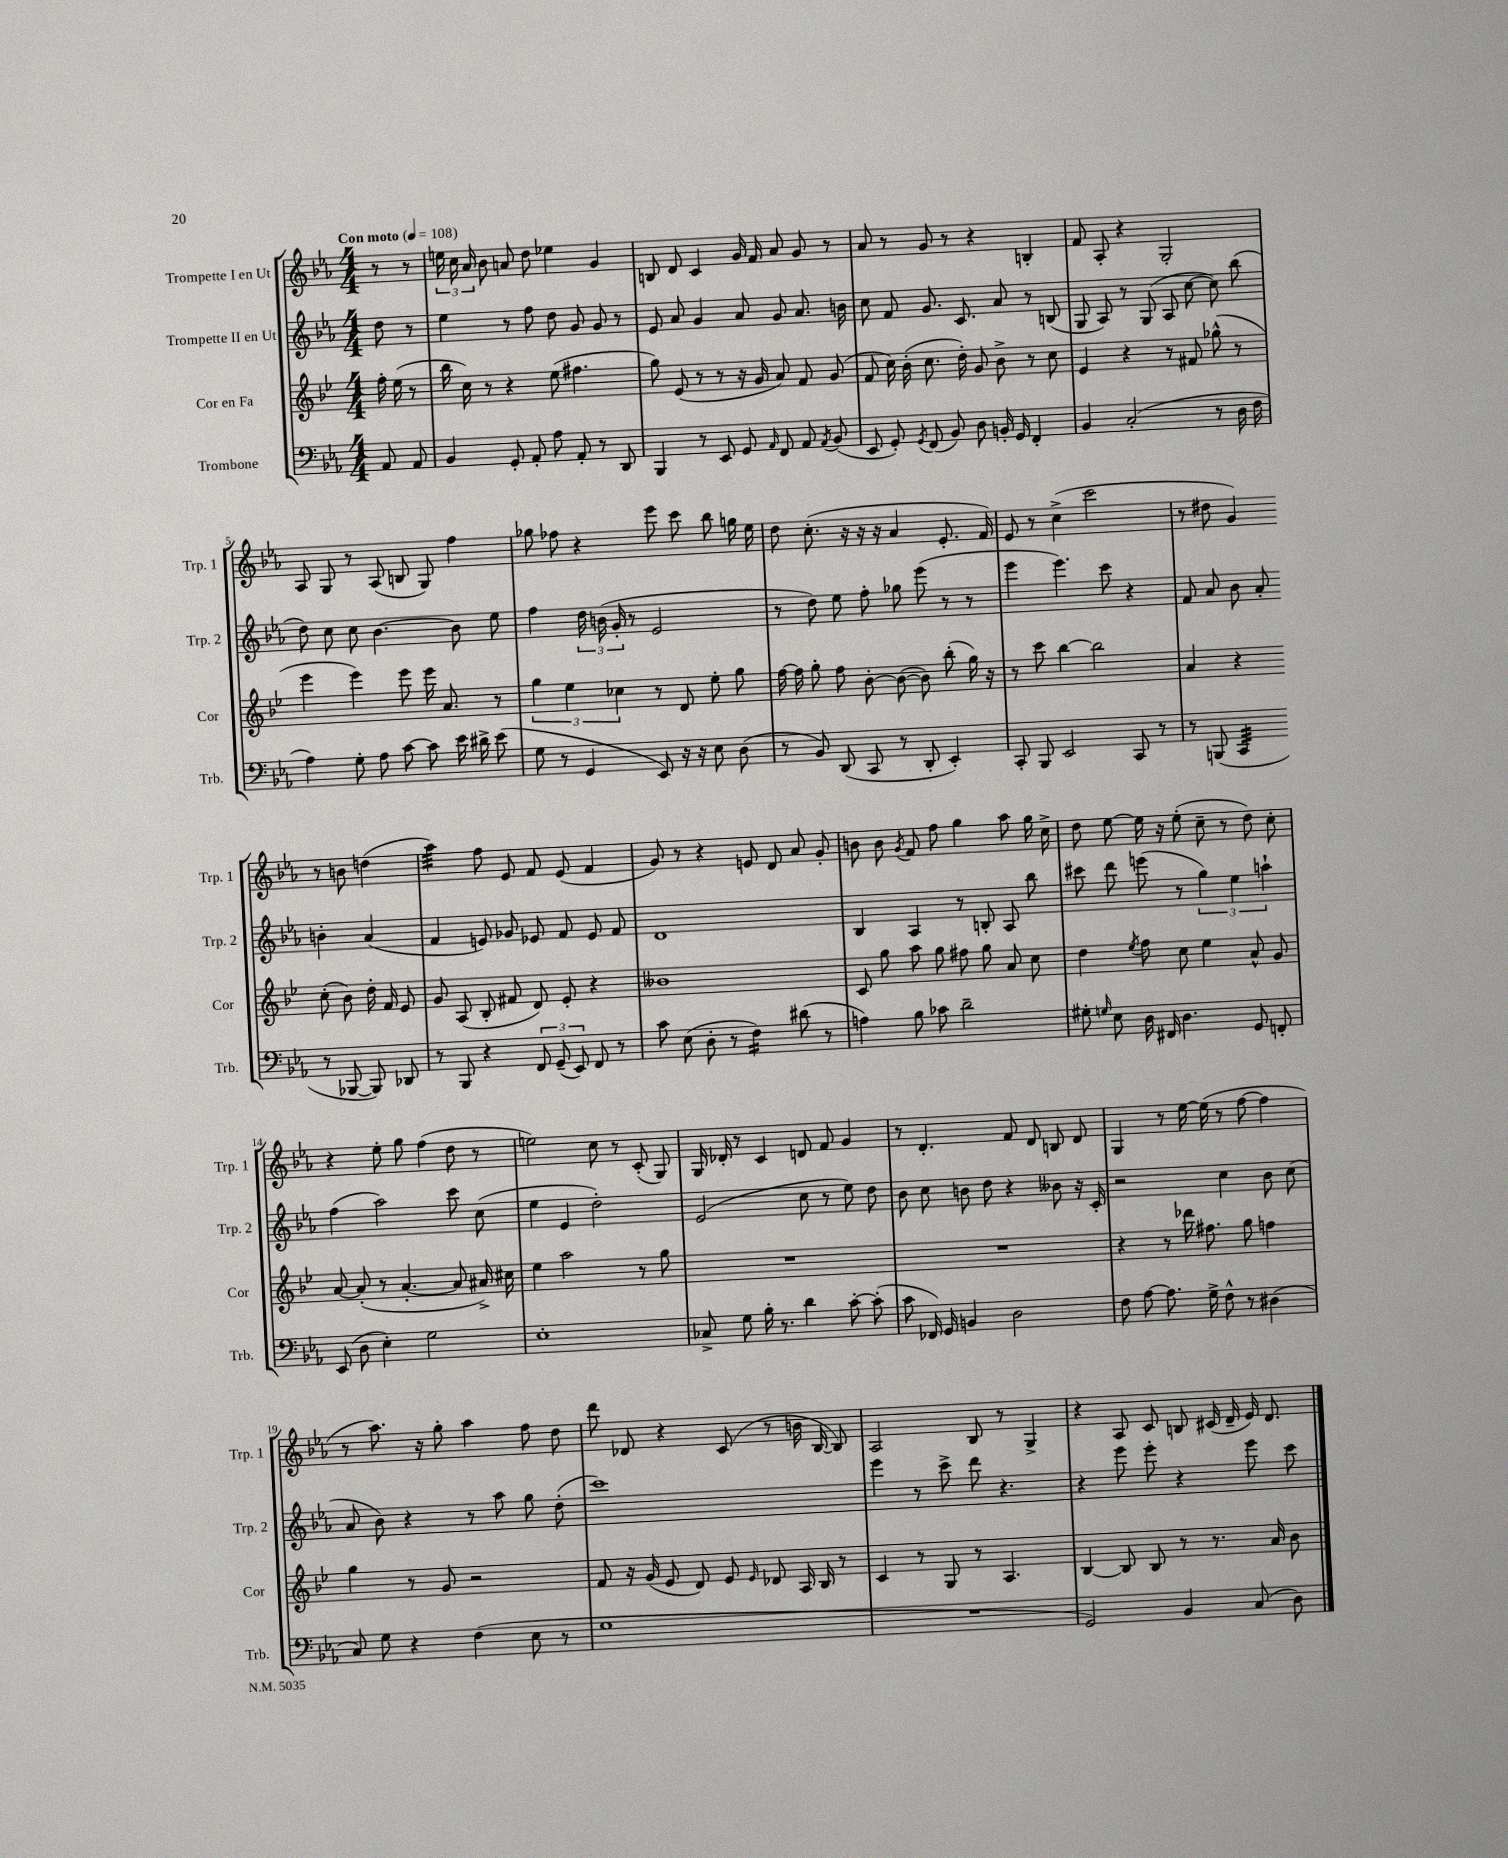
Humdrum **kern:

**kern	**kern	**kern	**kern
*staff4	*staff3	*staff2	*staff1
*clefF4	*clefG2	*clefG2	*clefG2
*k[b-e-a-]	*k[b-e-]	*k[b-e-a-]	*k[b-e-a-]
*M4/4	*M4/4	*M4/4	*M4/4
*MM108	*MM108	*MM108	*MM108
8AA-/	16ff'\	8dd\	8r
.	(16ee-\	.	.
8AA-/	8r	8r	8r
=	=	=	=
4BB-/	16bb-\	4ee-\	24ee\
.	.	.	24cc\
.	16cc\)	.	.
.	.	.	24a-/
.	8r	.	8b-\
8GG'/	4r	8r	8a/
8AA-'/	.	8ff\	8dd\
8A-\	(8ee-\	8dd\	4ee-\
8AA-'/	4.ff#\	8g/	.
8r	.	8g/	4g/
8DD/	.	8r	.
=	=	=	=
4BBB-/	8gg\)	8e-/	8B/
.	(8e-/	8a-/	8d/
8r	8r	4g/	4c/
8EE-/	8r	.	.
8GG/	16r	8a-/	16g/
.	16g/	.	16f/
16qqAA-/	.	.	.
8FF/	8a/)	8g/	8a-/
8AA-/	8f/	8.a-/	8g/
8qAA-/	.	.	.
(8BB-/	(8g/	.	8r
.	.	16b\	.
=	=	=	=
8EE-/	8f/	8cc\	8a-/
8GG'/)	16cc\)	8f/	8r
.	(16b-'\	.	.
8qGG/	.	.	.
(8FF/	8.cc\	8.g/	8g/
8BB-/)	.	.	8r
.	16dd'\)	8.c/	.
8D\	8g/	.	4r
16BB'/	8b-^\	8a-/	.
16GG/	.	.	.
4FF'/	8r	8r	4B'/
.	8cc\	(8B/	.
=	=	=	=
4BB-/	4e-/	8G/	8f/
.	.	8A-/)	8A-'/
(2C'/	4r	8r	4r
.	.	(8G/	.
.	8r	8A-/	2G'/
.	8f#/	[8cc\	.
8r	(8gg-^^\	8cc\])	.
16D\	8r	(8bb-\	.
16F\	.	.	.
=	=	=	=
4A-\)	4eee-\	8dd\)	8A-/
.	.	8cc\	8G/
8G'\	4eee-\)	8cc\	8r
8A-\	.	[4.b-\	(8A-/
[8c\	8eee-\	.	8B/
8c\]	16eee-\	.	8G/)
.	8.a/	.	.
16e-\	.	8b-\]	4ff\
16d#^\	.	.	.
(8e-\	8r	8ee-\	.
=	=	=	=
8G\	6gg\	4ff\	8gg-\
8r	.	.	8ff-\
.	6ee-\	.	.
4GG/	.	24dd\	4r
.	.	(24b\	.
.	6cc-\	24g'/	.
.	.	8r	.
8EE-/)	8r	2e-/	8eee-\
16r	8d/	.	8ccc\
16r	.	.	.
8E-\	8ee-'\	.	8bb-\
(8D\	8gg\	.	16gg\
.	.	.	16ee-\
=	=	=	=
8r	[16ff\	8r	8dd\
.	16ff\]	.	.
8BB-/)	8gg'\	8dd\)	(8.cc'\
(8DD/	8ff\	8ee-\	.
.	.	.	16r
8CC/	[8b-'\	8ff'\	16r
.	.	.	16r
8r	(8b-\_	8gg-\	4a-/
8DD'/	8b-\])	(8eee-\	.
4EE-'/)	(8bb-'\	8r	8.e-'/
.	16gg\)	8r	.
.	16r	.	16f/)
=	=	=	=
8CC'/	8r	4eee-\	8e-/
8BBB-/	8ccc\	.	8r
2EE-/	[4bb-\	4.eee-\)	(4cc^\
.	2bb-\]	.	2ccc\
.	.	8ccc\	.
8CC/	.	4r	.
8r	.	.	.
=	=	=	=
8r	4a/	8f/	8r
(8BBB/	.	8a-/	8dd#\
4CC/	4r	8b-\	4g/)
.	.	8a-'/	.
8r	(8cc'\	4b'\	8r
[8BBB-/	8b-\)	.	8b\
8BBB-/])	16dd'\	(4a-/	(4dd\
.	16f/	.	.
8DD-/	8e-/	.	.
=	=	=	=
8r	8g/	4f/	4aa-\)
8BBB-/	(8A/	.	.
4r	8B-'/	8e/)	8ff\
.	8f#/	8g-/	8e-/
12FF/	8d/)	8e-/	8f/
(12GG~/	.	.	.
.	8e-'/	8f/	(8e-/
12EE-/)	.	.	.
8FF/	4r	8e-/	4f/
8r	.	8f/	.
=	=	=	=
8c\	1b--	1d	8g/)
(8E-\	.	.	8r
8D'\	.	.	4r
8r	.	.	.
4F\)	.	.	8e/
.	.	.	8d/
(8d#\	.	.	8a-/
8r	.	.	8g'/
=	=	=	=
4A\)	8c/	4B-/	8b\
.	8gg\	.	8b\
.	.	.	8qg/
8B-\	8aa\	4A-/	8f/
8c-\	8gg\	.	8ff\
2d~\	8ff#\	8r	4gg\
.	8gg\	8B'/	.
.	8a/	8A-/	8aa-\
.	8cc\	8bb-\	16gg\
.	.	.	16cc^\
=	=	=	=
8G#'\	4dd\	8ccc#\	8dd\
16qqG/	.	.	.
8E-\	.	8ddd\	[8ee-\
.	8qee-/	.	.
16D\	8ff\	(8eee\	16ee-\]
16FF#/	.	.	16r
4.D\	8cc\	8r	(8ee-'\
.	4ee-\	6gg\)	8cc~\
.	.	.	8r
.	.	6ee-\	.
8GG/	8a^^/	.	8dd\)
.	.	6aa`\	.
8FF'/	8g/	.	8cc'\
=	=	=	=
(8EE-/	[8a/	(4ff\	4r
8D\	(8a'/]	.	.
4E-'\)	8r	2aa-\)	8ee-'\
.	[4.a'/	.	8gg\
2G\	.	.	(4ff\
.	8a/]	8ccc\	8dd\
.	16a#^/)	(8cc\	8r
.	16cc#\	.	.
=	=	=	=
1E-'	4ee-\	4ee-\	2ee\)
.	2aa\	4e-/	.
.	.	2dd'\)	8cc\
.	.	.	8r
.	8r	.	(8c'/
.	8gg\	.	8G/)
=	=	=	=
8C-^/	1r	(2e-/	16G/
.	.	.	16d-'/
8G\	.	.	8r
16B-'\	.	.	4c/
8.r	.	.	.
4d\	.	8cc\	8d/
.	.	8r	8f/
[8c'\	.	8ee-\)	4g/
(8c'\]	.	8dd\	.
=	=	=	=
8c\	1r	8b-\	8r
16FF-/)	.	8cc\	4.d'/
16GG/	.	.	.
4BB/	.	8b\	.
.	.	8dd\	.
2D\	.	4r	8f/
.	.	.	8d/
.	.	8b--\	8B/
.	.	16r	8d/
.	.	16c'/	.
=	=	=	=
8F\	4r	2r	4G/
[8A-\	.	.	.
8.A-\]	8r	.	8r
.	16ddd-\	.	[16ee-\
16G^\	8.ff#\	.	(16ee-\]
8F^^\	.	4cc\	8r
8r	8gg\	.	[8ff\
(4D#\	4ff\	8b-\	4ff\]
.	.	(8cc\	.
=	=	=	=
8C/)	4gg\	8a-/	8r
8G\	.	8b-\)	8.aa-\)
4r	8r	4r	.
.	.	.	16r
.	8g/	.	8gg'\
(4F\	2r	8r	4aa-\
.	.	8aa-\	.
8E-\	.	8gg\	8ff\
8r	.	(8dd'\	8dd\
=	=	=	=
1G	8f/	1ccc)	8ddd\
.	16r	.	8d-/
.	(16g/	.	.
.	8e-/	.	4r
.	8d/)	.	.
.	8e-/	.	(8c/
.	16qqe-/	.	.
.	8d-/	.	8r
.	16A/	.	16b\
.	16B-/	.	[16B-/
.	8r	.	8B-/])
=	=	=	=
1r	4c/	4eee-\	2A-/
.	8r	8r	.
.	8G/	8ccc^\	.
.	8r	8ddd\	8B-/
.	4.A/	4.r	8r
.	.	.	4G^/
=	=	=	=
2GG/)	[4B-/	4r	4r
.	8B-/]	8eee-\	8A-/
.	8B-/	8eee-'\	8c/
4BB-/	8r	4r	8B/
.	8.r	.	(16c#/
.	.	.	16d~/
(8C/	.	8eee-\	16e-/)
.	16a/	.	8.d/
8D\)	8b-\	8ccc\	.
==	==	==	==
*-	*-	*-	*-
